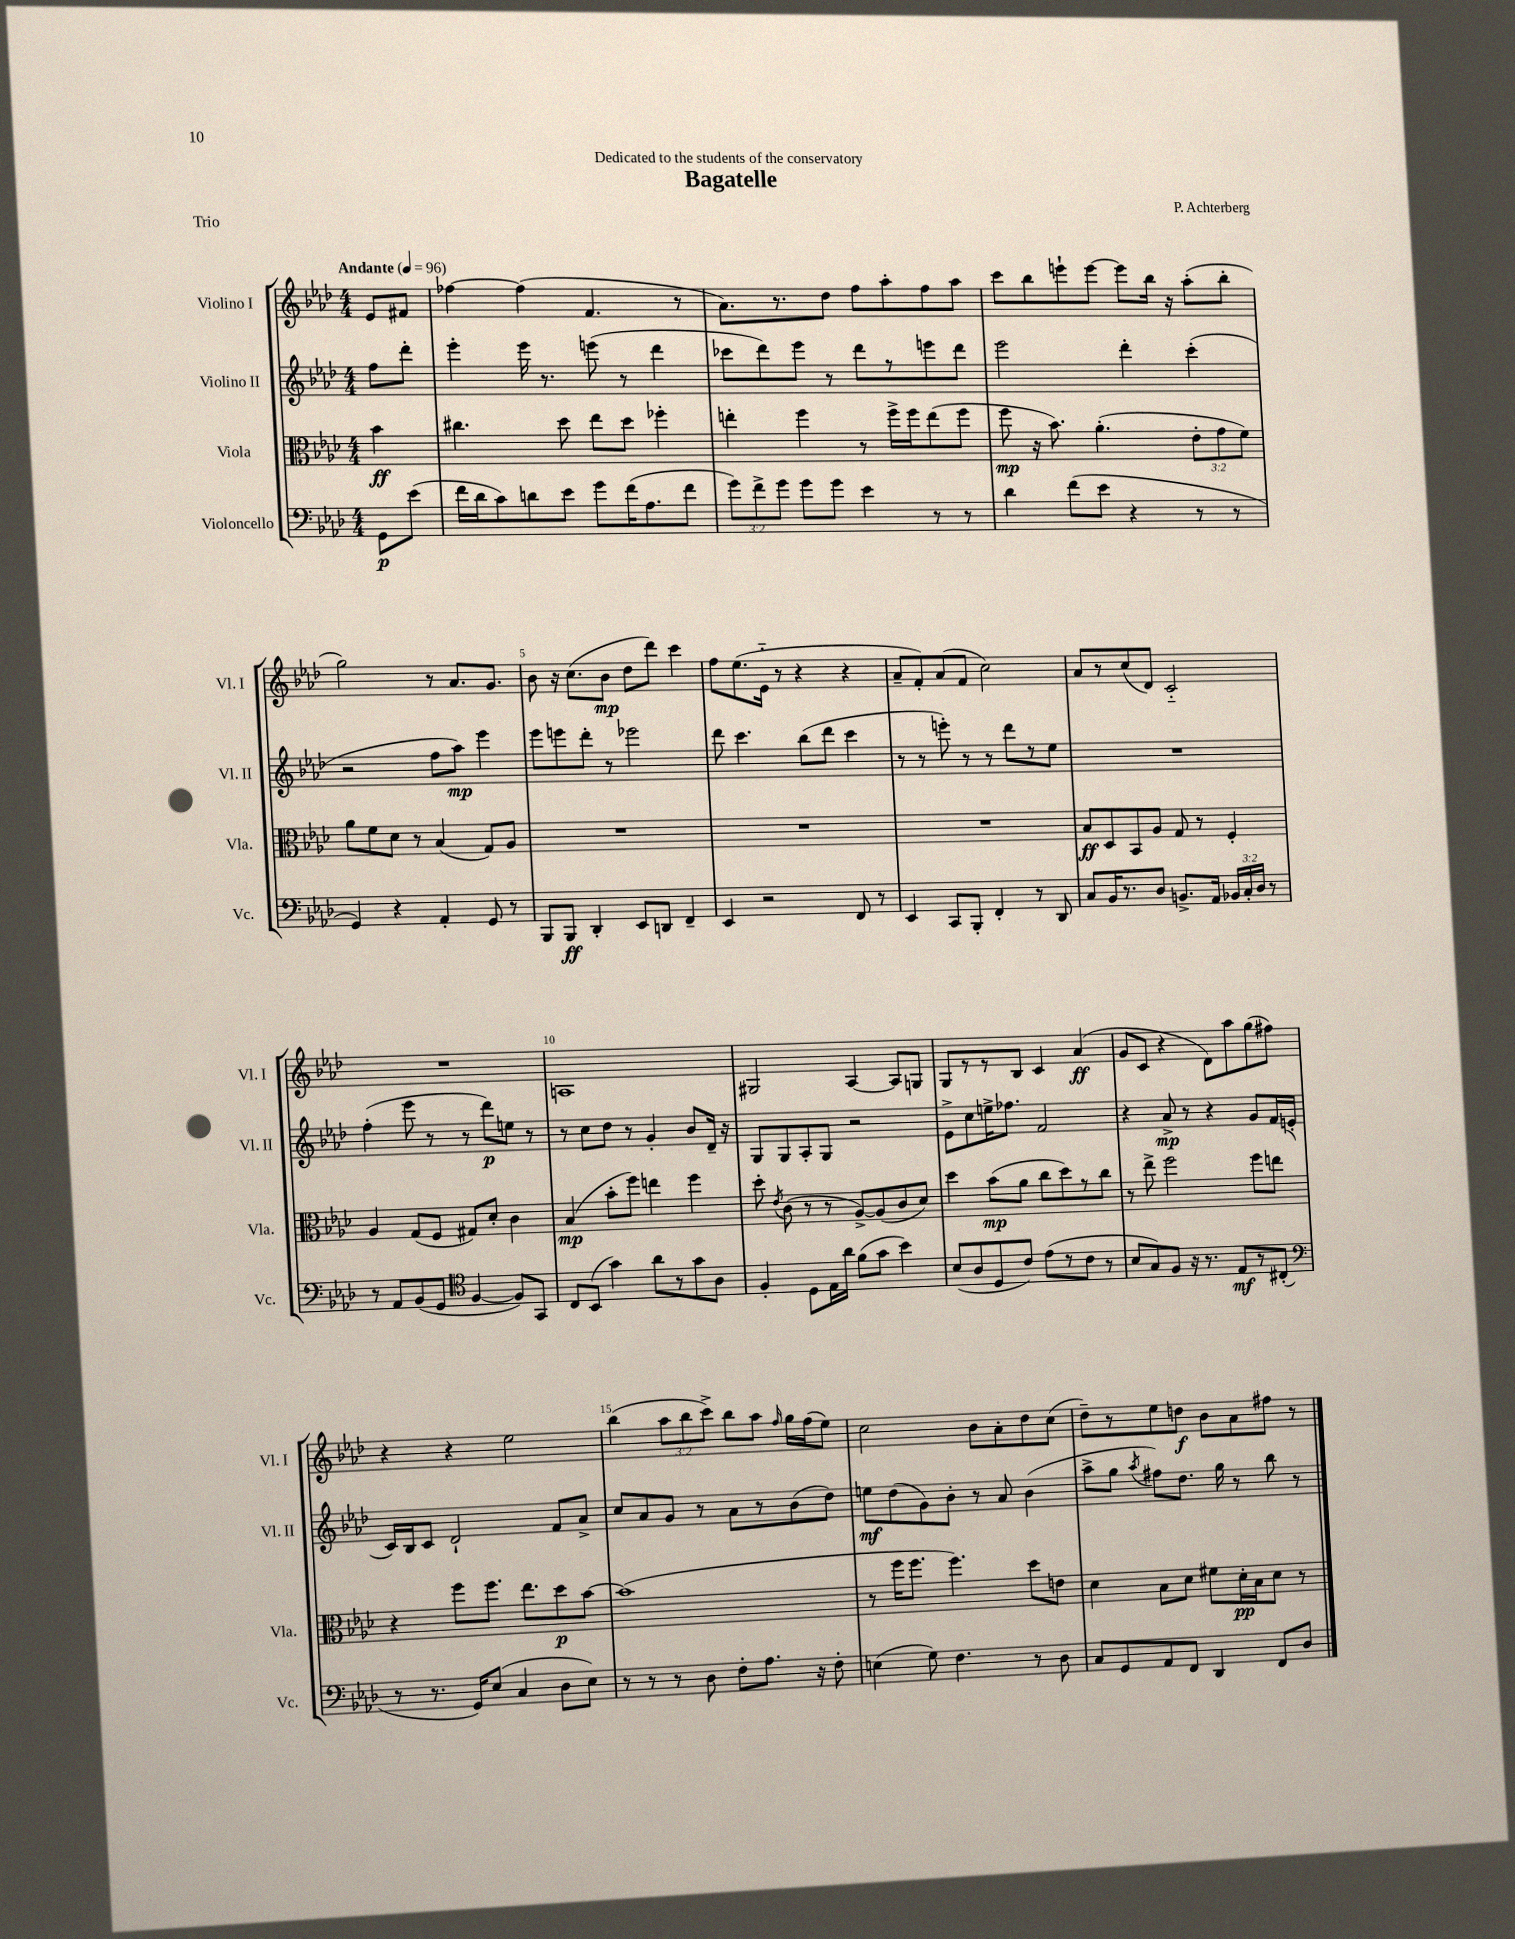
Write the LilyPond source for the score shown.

\header { title = "Bagatelle" composer = "P. Achterberg" dedication = "Dedicated to the students of the conservatory" piece = "Trio" }
<<
\new StaffGroup <<
\new Staff = "s0" \with { instrumentName = "Violino I" shortInstrumentName = "Vl. I" } {
    \clef treble \key aes \major \numericTimeSignature \time 4/4 \override Staff.TupletNumber.text = #tuplet-number::calc-fraction-text \partial 4 \tempo "Andante" 4 = 96
    \autoBeamOff ees'8[ fis'8] |
    fes''4~ fes''4( f'4. r8 |
    aes'8.[) r8. des''8] f''8[ aes''8-. f''8 aes''8] |
    c'''8[ bes''8 e'''8-! e'''8]~ e'''8[ bes''16] r16 aes''8[-.( bes''8]-. |
    g''2) r8 aes'8.[ g'8.] |
    bes'8 r16 c''8.[( bes'8]\mp des''8[ des'''8]) c'''4 |
    f''8[ ees''8.( ees'16]-_ r8 r4 r4 |
    aes'8[-- f'8-.) aes'8( f'8] c''2) |
    aes'8[ r8 c''8( des'8]) c'2-_ |
    R1 |
    a1 |
    gis2 aes4~ aes8[ g8] |
    g8[ r8 r8 bes8] c'4 aes'4\ff( |
    g'8[ c'8] r4 des'8[) aes''8 g''8( fis''8]) |
    r4 r4 ees''2 |
    bes''4( \tuplet 3/2 { aes''8[ bes''8 c'''8]->) } bes''8[ aes''8] \grace { f''16 } g''16[ f''16( ees''8]) |
    c''2 bes'8[ aes'8-. des''8 c''8]( |
    des''8[--) r8 ees''8 d''8]\f bes'8[ aes'8 fis''8] r8 \bar "|." |
}
\new Staff = "s1" \with { instrumentName = "Violino II" shortInstrumentName = "Vl. II" } {
    \clef treble \key aes \major \numericTimeSignature \time 4/4 \partial 4
    \autoBeamOff f''8[ des'''8]-. |
    ees'''4-. ees'''16 r8. e'''8( r8 des'''4 |
    ces'''8[ des'''8) ees'''8] r8 des'''8[ r8 e'''8 des'''8] |
    ees'''2 des'''4-. c'''4-.( |
    r2 f''8[ aes''8]\mp) ees'''4 |
    ees'''8[ e'''8 des'''8]-. r8 ees'''2 |
    des'''8 c'''4. bes''8[( des'''8] c'''4 |
    r8 r8 e'''8-.) r8 r8 des'''8[ r8 ees''8] |
    R1 |
    f''4-.( ees'''8 r8 r8 des'''8[\p) e''8] r8 |
    r8 c''8[ des''8] r8 g'4-. bes'8[ des'16]-- r16 |
    g8[ g8 aes8-. g8] r2 |
    ees'8[-> c''8 e''16-> fes''8.] f'2 |
    r4 aes'8->\mp r8 r4 g'8[ f'16 e'16]-.( |
    c'16[) bes16 c'8] des'2-! f'8[ aes'8]-> |
    c''8[ aes'8 g'8] r8 aes'8[ r8 bes'8( des''8]) |
    e''8[\mf des''8( g'8) bes'8]-. r8 aes'8 bes'4( |
    aes''8[-> g''8] \acciaccatura { aes''8 } fis''8[) des''8.] g''16 r8 bes''8 r8 \bar "|." |
}
\new Staff = "s2" \with { instrumentName = "Viola" shortInstrumentName = "Vla." } {
    \clef alto \key aes \major \numericTimeSignature \time 4/4 \override Staff.TupletNumber.text = #tuplet-number::calc-fraction-text \partial 4
    \autoBeamOff bes'4\ff |
    cis''4. des''8 ees''8[ des''8] fes''4-. |
    e''4-. f''4 r8 f''16[-> f''16 e''8( f''8] |
    f''8\mp r16 bes'8.) aes'4.-.( \tuplet 3/2 { ees'8[-. g'8 f'8]) } |
    aes'8[ f'8 des'8] r8 bes4( g8[) aes8] |
    R1 |
    R1 |
    R1 |
    bes8[\ff des8 bes,8 aes8] g8 r8 f4-. |
    aes4 g8[( f8] gis8[) des'8]-. c'4 |
    bes4\mp( bes'8[-. f''8]) e''4 f''4 |
    des''8-. \acciaccatura { ees'8 } c'8( r8 r8 aes8[~->) aes8( c'8 des'8]) |
    des''4 bes'8[\mp( aes'8] c''8[ des''8) r8 c''8] |
    r8 ees''8-> f''2 f''8[ e''8] |
    r4 f''8[ f''8.] ees''8.[ des''8\p bes'8]~ |
    bes'1( |
    r8 f''16[ f''8.] f''4.) des''8[ e'8] |
    des'4 bes8[ des'8] fis'8[ des'16-.\pp bes16 des'8] r8 \bar "|." |
}
\new Staff = "s3" \with { instrumentName = "Violoncello" shortInstrumentName = "Vc." } {
    \clef bass \key aes \major \numericTimeSignature \time 4/4 \override Staff.TupletNumber.text = #tuplet-number::calc-fraction-text \partial 4
    \autoBeamOff g,8[\p ees'8]( |
    f'16[ des'16 c'8) d'8 ees'8] g'8[ f'16( aes8. f'8] |
    \tuplet 3/2 { g'8[) f'8-> g'8] } g'8[ g'8] ees'4 r8 r8 |
    des'4 f'8[( ees'8] r4 r8 r8 |
    g,4) r4 aes,4-. g,8 r8 |
    bes,,8[ bes,,8]\ff des,4-. ees,8[ d,8] f,4-- |
    ees,4 r2 f,8 r8 |
    ees,4 c,8[ bes,,8]-. f,4-. r8 des,8 |
    c8[ bes,16 r8. des8] b,8.[-> aes,16] \tuplet 3/2 { bes,16[ c16-. des16] } r8 |
    r8 aes,8[ bes,8( g,8] \clef tenor f4~ f8[) g,8] |
    c8[ bes,8]( g'4) aes'8[ r8 g'8 aes8] |
    f4-. des8[ ees16 aes'16] f'8[( g'8] bes'4) |
    bes8[( aes8 des8 c'8]) ees'8[( r8 c'8] r8 |
    bes8[ g8) f8] r16 r8. ees8[\mf r8 cis8]-.( |
    \clef bass r8 r8. g,16[) ees8]( c4 des8[ ees8]) |
    r8 r8 r8 des8 f8[-. aes8.] r16 f8-. |
    e4( g8) f4. r8 des8 |
    c8[ g,8 aes,8 f,8] des,4 f,8[ des8] \bar "|." |
}
>>
>>
\layout { \context { \Score \override BarNumber.break-visibility = ##(#f #t #t) barNumberVisibility = #(every-nth-bar-number-visible 5) } }
